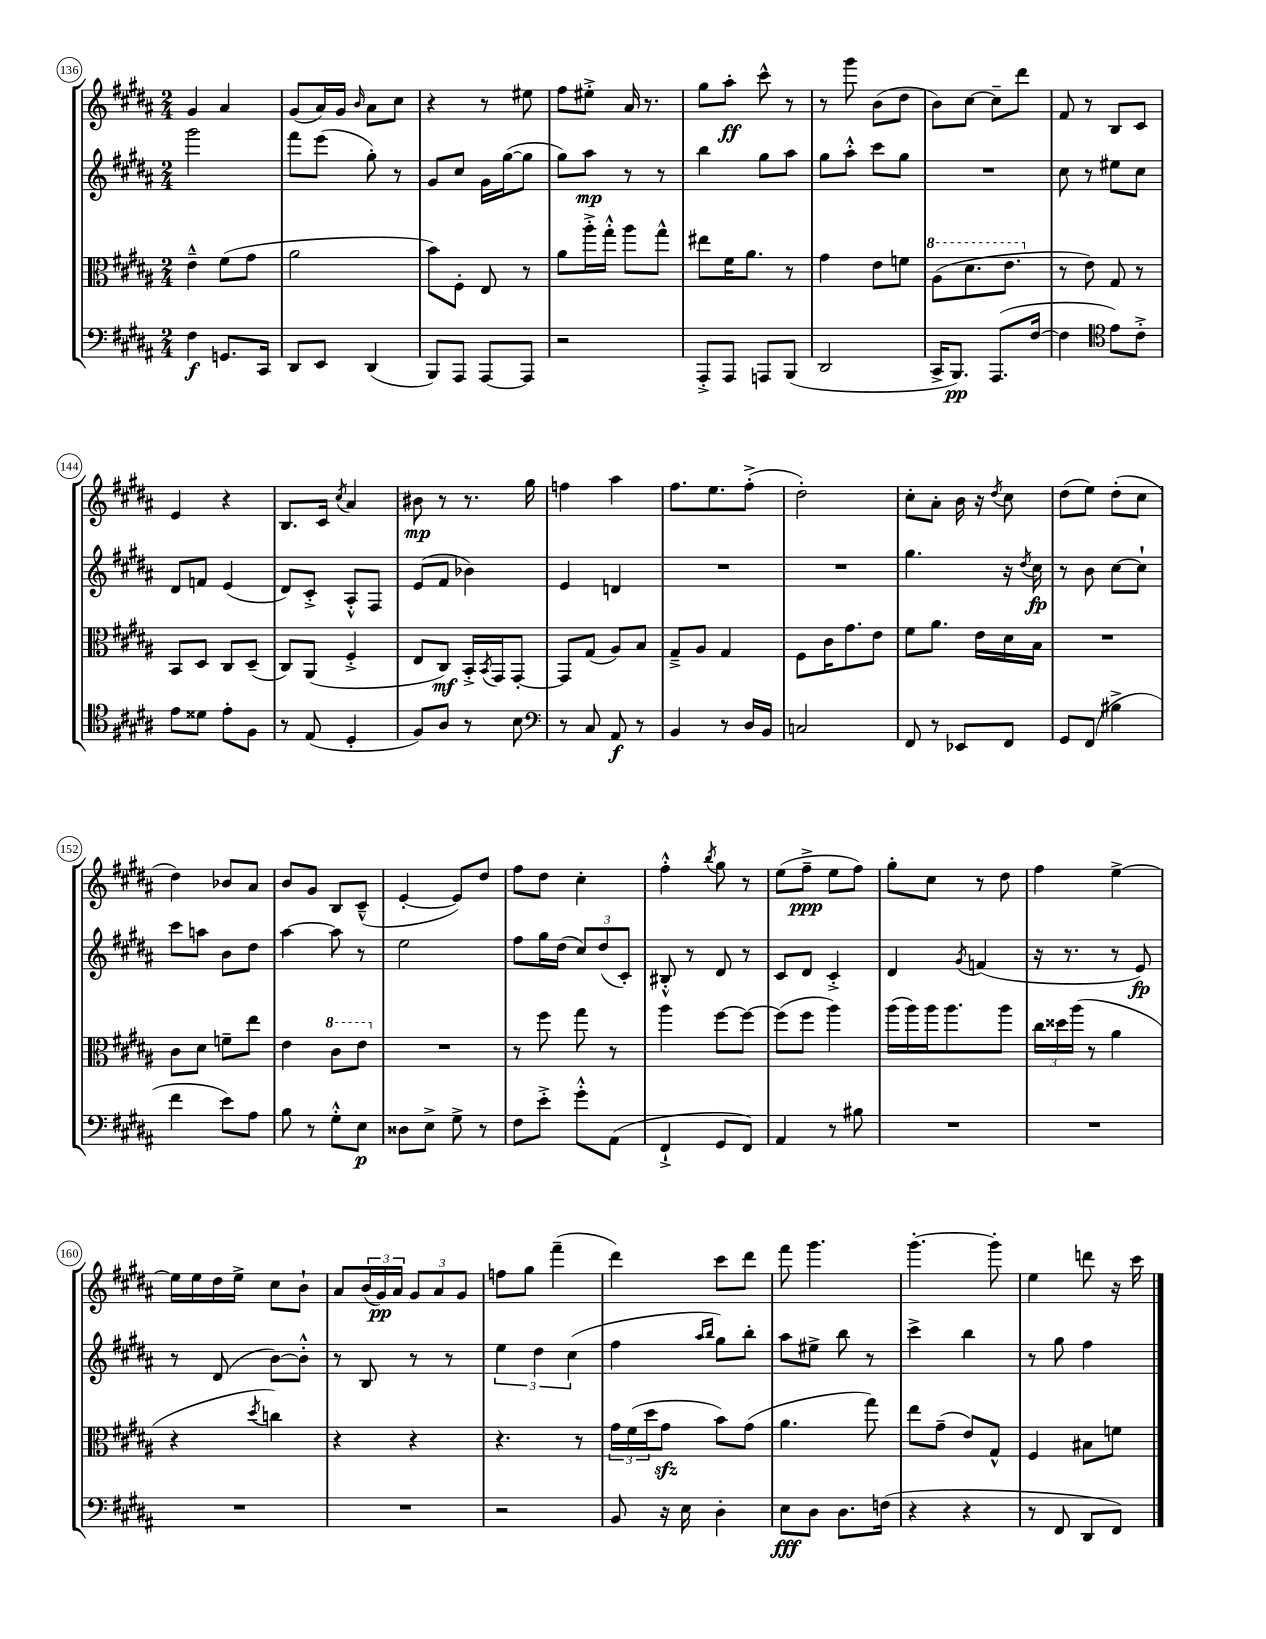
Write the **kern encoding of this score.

**kern	**dynam	**kern	**dynam	**kern	**dynam	**kern	**dynam
*part4	*part4	*part3	*part3	*part2	*part2	*part1	*part1
*staff4	*staff4	*staff3	*staff3	*staff2	*staff2	*staff1	*staff1
*clefF4	*	*clefC3	*	*clefG2	*	*clefG2	*
*k[f#c#g#d#a#]	*	*k[f#c#g#d#a#]	*	*k[f#c#g#d#a#]	*	*k[f#c#g#d#a#]	*
*M2/4	*	*M2/4	*	*M2/4	*	*M2/4	*
=136	=136	=136	=136	=136	=136	=136	=136
4F#\	f	4e~^^\	.	2ggg#\	.	4g#/	.
8.GGn/L	.	(8f#\L	.	.	.	4a#/	.
.	.	8g#\J	.	.	.	.	.
16CC#/Jk	.	.	.	.	.	.	.
=137	=137	=137	=137	=137	=137	=137	=137
8DD#/L	.	2a#\	.	8fff#\L	.	(8g#/L	.
8EE/J	.	.	.	(8eee\J	.	16a#/L)	.
.	.	.	.	.	.	16g#/JJ	.
.	.	.	.	.	.	16qqb/	.
(4DD#/	.	.	.	8gg#'\)	.	8a#\L	.
.	.	.	.	8r	.	8cc#\J	.
=138	=138	=138	=138	=138	=138	=138	=138
8BBB/L)	.	8b\L)	.	8g#/L	.	4r	.
8AAA#/J	.	8F#'\J	.	8cc#/J	.	.	.
[8AAA#/L	.	8E/	.	16g#\LL	.	8r	.
.	.	.	.	([16gg#\J	.	.	.
8AAA#/J]	.	8r	.	8gg#\J]	.	8ee#X\	.
=139	=139	=139	=139	=139	=139	=139	=139
2r	.	8a#\L	.	8gg#\L)	.	8ff#\L	.
.	.	16aa#'^\L	.	8aa#\J	mp	8ee#X'^\J	.
.	.	16gg#'^^\JJ	.	.	.	.	.
.	.	8aa#\L	.	8r	.	16a#/	.
.	.	.	.	.	.	8.r	.
.	.	8gg#^^\J	.	8r	.	.	.
=140	=140	=140	=140	=140	=140	=140	=140
8AAA#'^/L	.	8ee#X\L	.	4bb\	.	8gg#\L	.
8AAA#/J	.	16f#\K	.	.	.	8aa#'\J	ff
.	.	8.a#\J	.	.	.	.	.
8AAAn/L	.	.	.	8gg#\L	.	8ccc#^^\	.
(8BBB/J	.	8r	.	8aa#\J	.	8r	.
=141	=141	=141	=141	=141	=141	=141	=141
2DD#/	.	4g#\	.	8gg#\L	.	8r	.
.	.	.	.	8aa#'^^\J	.	8ggg#\	.
.	.	8e\L	.	8ccc#\L	.	(8b\L	.
.	.	8fn\J	.	8gg#\J	.	8dd#\J	.
=142	=142	=142	=142	=142	=142	=142	=142
*	*	*8va	*	*	*	*	*
16CC#^/KL	.	(8a#\L	.	2r	.	8b\L)	.
8.BBB/J)	pp	.	.	.	.	.	.
.	.	8.dd#\	.	.	.	[8cc#\J	.
(8.AAA#/L	.	.	.	.	.	8cc#~\L]	.
.	.	8.ee\J	.	.	.	.	.
.	.	.	.	.	.	8ddd#\J	.
[16F#/Jk	.	.	.	.	.	.	.
=143	=143	=143	=143	=143	=143	=143	=143
*	*	*X8va	*	*	*	*	*
4F#\]	.	8r	.	8cc#\	.	8f#/	.
.	.	8e\)	.	8r	.	8r	.
*clefC4	*	*	*	*	*	*	*
8e\L)	.	8G#/	.	8ee#X\L	.	8B/L	.
8c#'^\J	.	8r	.	8cc#\J	.	8c#/J	.
!!LO:LB:g=z
=144	=144	=144	=144	=144	=144	=144	=144
8e\L	.	8BB/L	.	8d#/L	.	4e/	.
8d##X\J	.	8D#/J	.	8fn/J	.	.	.
8e'\L	.	8C#/L	.	(4e/	.	4r	.
8F#\J	.	(8D#~/J	.	.	.	.	.
=145	=145	=145	=145	=145	=145	=145	=145
8r	.	8C#/L)	.	8d#/L)	.	8.B/L	.
(8E/	.	(8AA#/J	.	8c#'^/J	.	.	.
.	.	.	.	.	.	16c#/Jk	.
.	.	.	.	.	.	8qcc#/	.
4D#'/	.	4F#'^/	.	8A#'^^/L	.	4a#/	.
.	.	.	.	8F#/J	.	.	.
=146	=146	=146	=146	=146	=146	=146	=146
8F#/L)	.	8E/L	.	(8e/L	.	8b#X\	mp
8A#/J	.	8C#/J)	mf	8f#/J	.	8r	.
8r	.	16BB'^/LL	.	4b-X\)	.	8.r	.
.	.	8qBB/	.	.	.	.	.
.	.	16GG#/J	.	.	.	.	.
8B\	.	[8GG#'/J	.	.	.	.	.
.	.	.	.	.	.	16gg#\	.
=147	=147	=147	=147	=147	=147	=147	=147
*clefF4	*	*	*	*	*	*	*
8r	.	8GG#/L]	.	4e/	.	4ffn\	.
8C#/	.	(8G#/J	.	.	.	.	.
8AA#/	f	8A#/L)	.	4dn/	.	4aa#\	.
8r	.	8B/J	.	.	.	.	.
=148	=148	=148	=148	=148	=148	=148	=148
4BB/	.	8G#~^/L	.	2r	.	8.ff#\L	.
.	.	8A#/J	.	.	.	.	.
.	.	.	.	.	.	8.ee\	.
8r	.	4G#/	.	.	.	.	.
16D#/LL	.	.	.	.	.	(8ff#'^\J	.
16BB/JJ	.	.	.	.	.	.	.
=149	=149	=149	=149	=149	=149	=149	=149
2Cn/	.	8F#\L	.	2r	.	2dd#'\)	.
.	.	16c#\K	.	.	.	.	.
.	.	8.g#\	.	.	.	.	.
.	.	8e\J	.	.	.	.	.
=150	=150	=150	=150	=150	=150	=150	=150
8FF#/	.	8f#\L	.	4.gg#\	.	8cc#'\L	.
8r	.	8.a#\J	.	.	.	8a#'\J	.
8EE-X/L	.	.	.	.	.	16b\	.
.	.	16e\LL	.	.	.	16r	.
.	.	.	.	.	.	8qdd#/	.
8FF#/J	.	16d#\	.	16r	.	8cc#\	.
.	.	.	.	8qdd#/	.	.	.
.	.	16B\JJ	.	16cc#\	fp	.	.
=151	=151	=151	=151	=151	=151	=151	=151
8GG#/L	.	2r	.	8r	.	(8dd#\L	.
(8FF#/J	.	.	.	8b\	.	8ee\J)	.
4B#X^\	.	.	.	[8cc#\L	.	(8dd#'\L	.
.	.	.	.	8cc#`\J]	.	8cc#\J	.
!!LO:LB:g=z
=152	=152	=152	=152	=152	=152	=152	=152
4f#\	.	8c#\L	.	8ccc#\L	.	4dd#\)	.
.	.	8d#\J	.	8aan\J	.	.	.
8e\L)	.	8fn~\L	.	8b\L	.	8b-X/L	.
8A#\J	.	8ee\J	.	8dd#\J	.	8a#/J	.
=153	=153	=153	=153	=153	=153	=153	=153
8B\	.	4e\	.	[4aa#\	.	8b/L	.
8r	.	.	.	.	.	8g#/J	.
*	*	*8va	*	*	*	*	*
8G#'^^\L	.	8cc#\L	.	8aa#\]	.	8B/L	.
8E\J	p	8ee\J	.	8r	.	(8c#~^^/J	.
=154	=154	=154	=154	=154	=154	=154	=154
*	*	*X8va	*	*	*	*	*
8D##X\L	.	2r	.	2ee\	.	[4e'/	.
8E^\J	.	.	.	.	.	.	.
8G#^\	.	.	.	.	.	8e/L])	.
8r	.	.	.	.	.	8dd#/J	.
=155	=155	=155	=155	=155	=155	=155	=155
8F#\L	.	8r	.	8ff#\L	.	8ff#\L	.
8e'^\J	.	8ff#\	.	16gg#\L	.	8dd#\J	.
.	.	.	.	(16dd#\JJ	.	.	.
8g#'^^\L	.	8gg#\	.	12cc#/L)	.	4cc#'\	.
.	.	.	.	(12dd#/	.	.	.
(8AA#\J	.	8r	.	.	.	.	.
.	.	.	.	12c#'/J)	.	.	.
=156	=156	=156	=156	=156	=156	=156	=156
4FF#`^/	.	4aa#\	.	8B#X'^^/	.	4ff#'^^\	.
.	.	.	.	8r	.	.	.
.	.	.	.	.	.	8qbb/	.
8GG#/L	.	[8ff#\L	.	8d#/	.	8gg#\	.
8FF#/J)	.	8ff#\J_	.	8r	.	8r	.
=157	=157	=157	=157	=157	=157	=157	=157
4AA#/	.	(8ff#\L]	.	8c#/L	.	(8ee\L	.
.	.	8ff#\J	.	8d#/J	.	8ff#~^\J	ppp
8r	.	4aa#\)	.	4c#'^/	.	8ee\L	.
8B#X\	.	.	.	.	.	8ff#\J)	.
=158	=158	=158	=158	=158	=158	=158	=158
2r	.	(16aa#\LL	.	4d#/	.	8gg#'\L	.
.	.	16aa#\)	.	.	.	.	.
.	.	16aa#\J	.	.	.	8cc#\J	.
.	.	8.aa#\	.	.	.	.	.
.	.	.	.	8qg#/	.	.	.
.	.	.	.	(4fn/	.	8r	.
.	.	8aa#\J	.	.	.	8dd#\	.
=159	=159	=159	=159	=159	=159	=159	=159
2r	.	24cc#\LL	.	16r	.	4ff#\	.
.	.	24dd##X\	.	.	.	.	.
.	.	.	.	8.r	.	.	.
.	.	(24aa#\JJ	.	.	.	.	.
.	.	8r	.	.	.	.	.
.	.	4a#\	.	8r	.	[4ee^\	.
.	.	.	.	8e/)	fp	.	.
!!LO:LB:g=z
=160	=160	=160	=160	=160	=160	=160	=160
2r	.	4r	.	8r	.	16ee\LL]	.
.	.	.	.	.	.	16ee\	.
.	.	.	.	(8d#/	.	16dd#\	.
.	.	.	.	.	.	16ee^\JJ	.
.	.	8qdd#/	.	.	.	.	.
.	.	4ccn\)	.	[8b\L)	.	8cc#\L	.
.	.	.	.	8b'^^\J]	.	8b`\J	.
=161	=161	=161	=161	=161	=161	=161	=161
2r	.	4r	.	8r	.	8a#/L	.
.	.	.	.	8B/	.	(24b/L	.
.	.	.	.	.	.	24g#/)	pp
.	.	.	.	.	.	24a#/JJ	.
.	.	4r	.	8r	.	12g#/L	.
.	.	.	.	.	.	12a#/	.
.	.	.	.	8r	.	.	.
.	.	.	.	.	.	12g#/J	.
=162	=162	=162	=162	=162	=162	=162	=162
2r	.	4.r	.	6ee\	.	8ffn\L	.
.	.	.	.	.	.	8gg#\J	.
.	.	.	.	6dd#\	.	.	.
.	.	.	.	.	.	(4fff#~\	.
.	.	.	.	(6cc#\	.	.	.
.	.	8r	.	.	.	.	.
=163	=163	=163	=163	=163	=163	=163	=163
8BB/	.	24g#\LL	.	4ff#\	.	4ddd#\)	.
.	.	(24f#\	.	.	.	.	.
.	.	24dd#\J	.	.	.	.	.
16r	.	8g#zz\J	.	.	.	.	.
16E\	.	.	.	.	.	.	.
.	.	.	.	16qqaa#/LL	.	.	.
.	.	.	.	16qqbb/JJ	.	.	.
4D#'\	.	8b\L)	.	8gg#\L)	.	8ccc#\L	.
.	.	(8g#\J	.	8bb'\J	.	8ddd#\J	.
=164	=164	=164	=164	=164	=164	=164	=164
8E\L	fff	4.a#\	.	8aa#\L	.	8fff#\	.
8D#\J	.	.	.	8ee#X^\J	.	4.ggg#\	.
8.D#\L	.	.	.	8bb\	.	.	.
.	.	8gg#\)	.	8r	.	.	.
(16Fn\Jk	.	.	.	.	.	.	.
=165	=165	=165	=165	=165	=165	=165	=165
4r	.	8ee\L	.	4ccc#^\	.	[4.ggg#'\	.
.	.	(8g#~\J	.	.	.	.	.
4r	.	8e/L)	.	4bb\	.	.	.
.	.	8G#^^/J	.	.	.	8ggg#'\]	.
=166	=166	=166	=166	=166	=166	=166	=166
8r	.	4F#/	.	8r	.	4ee\	.
8FF#/	.	.	.	8gg#\	.	.	.
8DD#/L	.	8B#X\L	.	4ff#\	.	8dddn\	.
8FF#/J)	.	8fn\J	.	.	.	16r	.
.	.	.	.	.	.	16ccc#\	.
==	==	==	==	==	==	==	==
*-	*-	*-	*-	*-	*-	*-	*-
